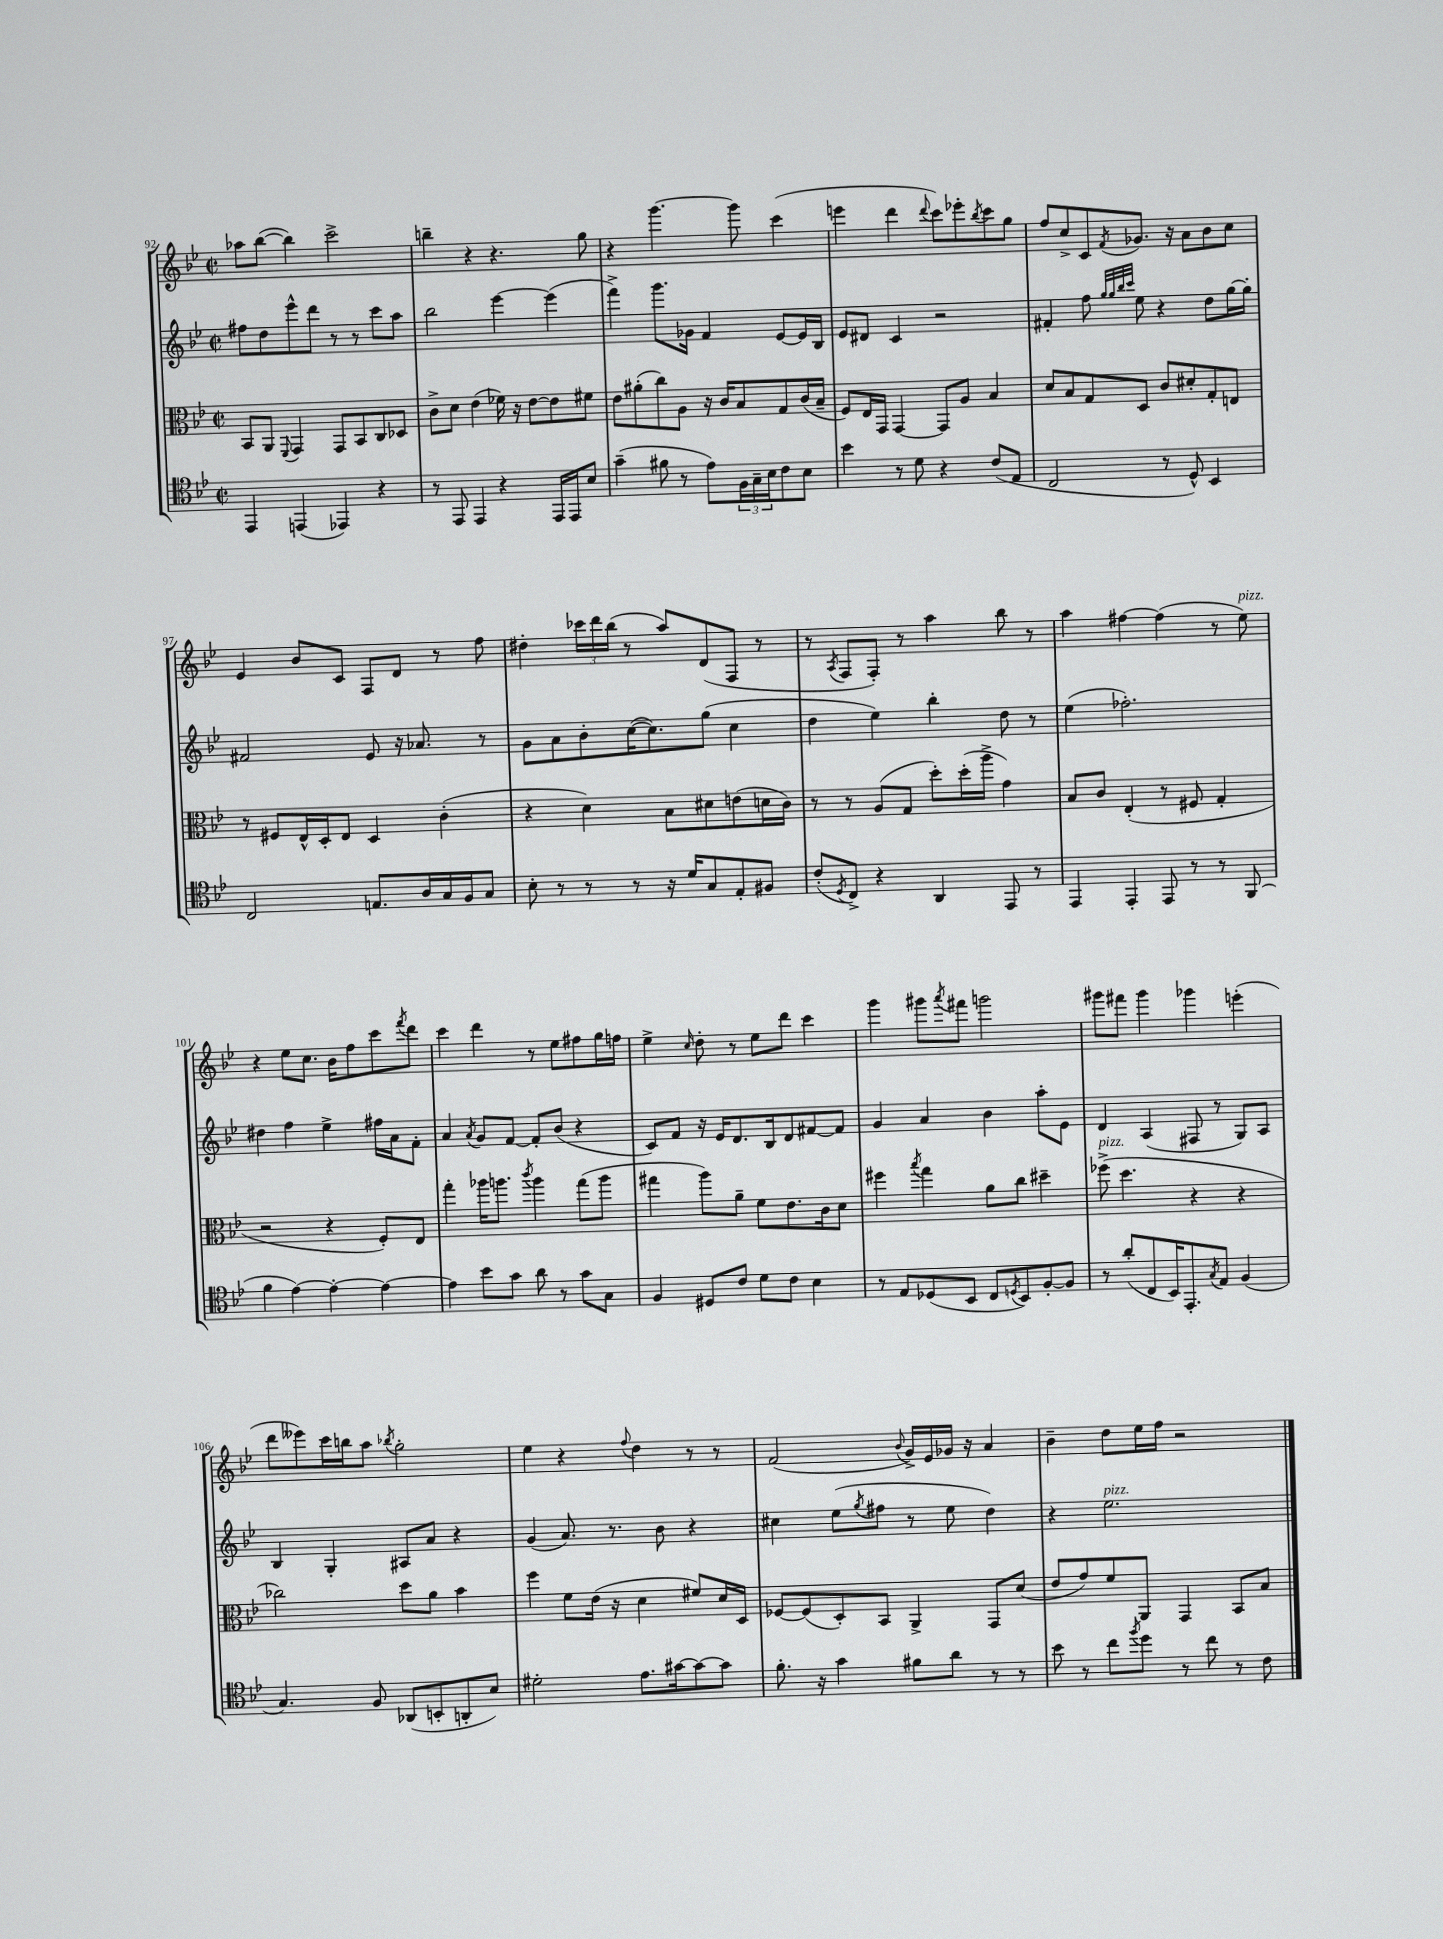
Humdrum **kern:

**kern	**kern	**kern	**kern
*staff4	*staff3	*staff2	*staff1
*clefC4	*clefC3	*clefG2	*clefG2
*k[b-e-]	*k[b-e-]	*k[b-e-]	*k[b-e-]
*M2/2	*M2/2	*M2/2	*M2/2
*met(c|)	*met(c|)	*met(c|)	*met(c|)
4EE-	8BB-	8ff#	8aa-
.	8AA	8dd	([8bb-
.	8qqFF	.	.
(4EE	4GG	8eee-^^	4bb-])
.	.	8ddd	.
4EE-)	8GG	8r	2ccc^
.	8BB-	8r	.
4r	8C	8ccc	.
.	8D-	8aa	.
=	=	=	=
8r	8c^	2bb-	4bb~
8EE-	8d	.	.
4EE-	(4e-	.	4r
4r	16f-)	[4eee-	4.r
.	16r	.	.
.	[8e-	.	.
16EE-	8e-]	(4eee-]	.
16EE-	.	.	.
8B-	8f#	.	8gg
=	=	=	=
(4g~	8e-	4fff^)	4r
.	(8a#'	.	.
8f#	8cc)	8.ggg	[4.ggg
8r	8A	.	.
.	.	16g-	.
8e-)	16r	4f	.
.	16c	.	.
24F	8B-	.	8ggg]
24G~	.	.	.
24B-	.	.	.
8c	8G	[8e-	(4ccc
8B-	(16c	16e-]	.
.	16B-~	16B-	.
=	=	=	=
4b-	8F)	8e-	4eee
.	16E-	8d#	.
.	16GG	.	.
8r	[4GG	4c	4ddd
8d	.	.	.
.	.	.	8qqddd
4r	8GG]	2r	8ccc)
.	8A	.	8eee-'
.	.	.	8qbb-
(8c	4B-	.	8ccc
8E-	.	.	8gg
=	=	=	=
2C	8d	4f#'	8ff
.	8B-	.	8cc^
.	8G	8ff	8c
.	.	32qqgg	.
.	.	32qqgg	.
.	.	32qqbb-	.
.	.	32qqccc	8qf
.	8D	8ee-	8.g-
8r	8c	4r	.
.	.	.	16r
8D^^)	8d#'	.	8a
4BB-	8G'	8dd	8b-
.	8E	[16gg	8cc
.	.	16gg']	.
=	=	=	=
2C	8r	2f#	4e-
.	8F#	.	.
.	16E-^^	.	8b-
.	16D'	.	.
.	8E-	.	8c
8.E	4D	8e-	8F
.	.	16r	8d
16A	.	8.a-	.
16G	(4c'	.	8r
16F	.	.	.
8G	.	8r	8ff
=	=	=	=
8B-'	4r	8g	4dd#'
8r	.	8a	.
8r	4d)	8b-'	24ccc-
.	.	.	24ddd
.	.	.	(24bb-
8r	.	([16cc	8r
.	.	8.cc])	.
16r	8B-	.	8aa)
16d	.	.	.
8G	8d#	(8gg	(8d
8E-'	(8e	4cc	8F
8F#	16d	.	8r
.	16c)	.	.
=	=	=	=
(8c'	8r	4dd	8r
8qD	.	.	8qA
8C^)	8r	.	8F
4r	(8A	4ee-)	8F')
.	8G	.	8r
4AA	8dd')	4bb-'	4aa
.	(16dd'	.	.
.	16aa^	.	.
8EE-	4g)	8dd	8bb-
8r	.	8r	8r
=	=	=	=
4EE-	8B-	(4ee-	4aa
.	8c	.	.
4EE-'	(4E-'	2.ff-')	[4ff#
8EE-	8r	.	(4ff#]
8r	8F#	.	.
8r	4G'	.	8r
(8FF	.	.	8ee-)
=	=	=	=
4f	2r	4dd#	4r
[4e-)	.	4ff	8ee-
.	.	.	8.cc
4e-'_	4r	4ee-^	.
.	.	.	16b-
.	.	.	8ff
4e-_	8F')	16ff#	8ccc
.	.	16a	.
.	.	.	8qfff
.	8E-	8f'	8ddd
=	=	=	=
4e-]	4gg'	4a	4ccc
.	.	8qa	.
8b-	16aa-	8g	4ddd
.	8.aa	.	.
8g	.	[8f	.
.	8qccc	.	.
8a	4aa	8f']	8r
8r	.	(8b-	8ee-
8g	(8gg	4r	8ff#
8G	8aa	.	16gg
.	.	.	16ff
=	=	=	=
4F	4gg#	8c)	4ee-^
.	.	8f	.
.	.	.	16qqcc
8D#	8aa)	16r	8dd'
.	.	16e-	.
8c	8a~	8.d	8r
8d	8f	.	8ee-
.	.	16B-	.
8c	8.e-	8d	8ddd
4B-	.	[8f#	4ccc
.	16c	.	.
.	8d	8f#]	.
=	=	=	=
8r	4ff#	4g	4ggg
8E-	.	.	.
.	8qbb-	.	.
(8D-	4gg	4a	8ggg#
.	.	.	8qaaa
8BB-	.	.	8fff#
8C	8a	4b-	2ggg
8qD	.	.	.
8BB-)	8cc	.	.
[8F'	4dd#~	8aa'	.
8F]	.	8e-	.
=	=	=	=
8r	(8ff-^	4d	8ggg#
(8a'	4.dd	.	8fff#
8C	.	(4A	4ggg#
16BB-)	.	.	.
8.EE-'	.	.	.
.	4r	8F#	4ggg-
8qG	.	.	.
8E-	.	8r	.
(4F	4r	8G)	(4eee'
.	.	8A	.
=	=	=	=
4.G)	2cc-)	4B-	8ddd
.	.	.	8eee--)
.	.	4G'	16ccc
.	.	.	16bb
8F	.	.	8aa
.	.	.	8qbb-
(8AA-	8dd	8A#	2gg'
8BB'	8a	8a	.
8AA'	4b-	4r	.
8B-)	.	.	.
=	=	=	=
2d#'	4ff	(4g	4ee-
.	8f	8.a)	4r
.	(16e-	.	.
.	16r	8.r	.
.	.	.	8qqff
8.e-	4d	.	4dd
.	.	8b-	.
[16g#	.	.	.
8g#_	8f#)	4r	8r
8g#]	16d	.	8r
.	16D	.	.
=	=	=	=
8.f'	[8F-	4cc#	(2f
.	(8F-]	.	.
16r	.	.	.
4g	8D')	(8ee-	.
.	.	8qgg	.
.	8BB-	8ff#	.
.	.	.	8qqb-
8f#	4AA^	8r	16g^)
.	.	.	16e-
8a	.	8ee-	16g-
.	.	.	16r
8r	8GG	4dd)	4a
8r	(8d	.	.
=	=	=	=
8b-	8e-	4r	4b-~
8r	8g)	.	.
8cc	8f	2.ee-	8dd
8qff	.	.	.
8dd	8AA	.	16ee-
.	.	.	16ff
8r	4GG	.	2r
8cc	.	.	.
8r	8BB-	.	.
8c	8B-	.	.
==	==	==	==
*-	*-	*-	*-
